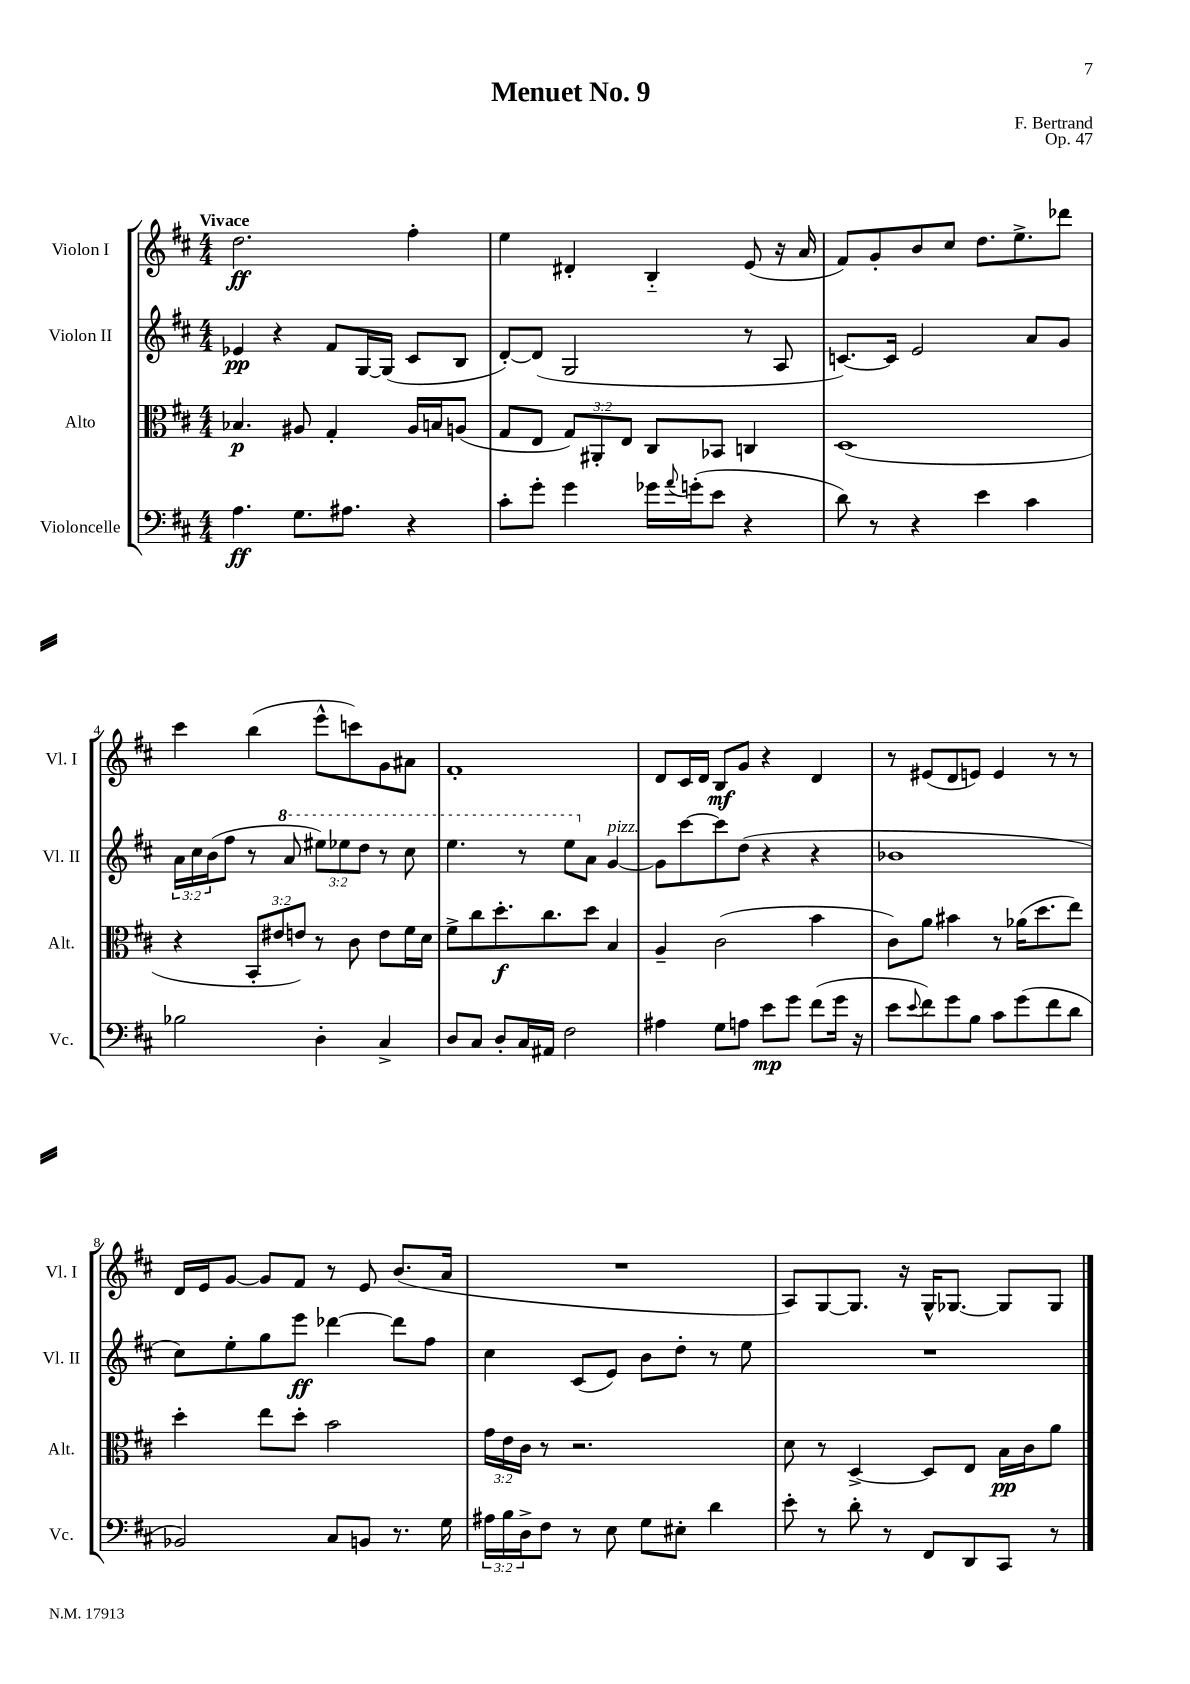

**kern	**kern	**kern	**kern
*staff4	*staff3	*staff2	*staff1
*clefF4	*clefC3	*clefG2	*clefG2
*k[f#c#]	*k[f#c#]	*k[f#c#]	*k[f#c#]
*M4/4	*M4/4	*M4/4	*M4/4
4.A	4.B-	4e-	2.dd
.	.	4r	.
8.G	8A#	.	.
.	4G'	8f#	.
8.A#	.	.	.
.	.	[16G	.
.	.	(16G]	.
4r	16A#	8c#	4ff#'
.	16B	.	.
.	(8A	8B	.
=	=	=	=
8c#'	8G	[8d')	4ee
8g'	8E	(8d]	.
4g	12G)	2G	4d#'
.	12AA#'	.	.
.	12E	.	.
16g-	8C#	.	4B'~
8qqa	.	.	.
(16g'	.	.	.
8e	8BB-	.	.
4r	4C	8r	(8e
.	.	8A	16r
.	.	.	16a
=	=	=	=
8d)	(1D	[8.c)	8f#)
8r	.	.	8g'
.	.	16c]	.
4r	.	2e	8b
.	.	.	8cc#
4e	.	.	8.dd
.	.	.	8.ee^
4c#	.	8a	.
.	.	8g	8ddd-
=	=	=	=
2B-	4r	24a	4ccc#
.	.	24cc#	.
.	.	(24b	.
.	.	8ff#	.
.	12BB'	8r	(4bb
.	12e#	.	.
.	.	8aa	.
.	12e)	.	.
4D'	8r	12eee#)	8eee^^
.	.	12eee-	.
.	8c#	.	8ccc)
.	.	12ddd	.
4C#^	8e	8r	8g
.	16f#	8ccc#	8a#
.	16d	.	.
=	=	=	=
8D	8f#^	4.eee	1f#'
8C#	8cc#	.	.
8D'	8.dd'	.	.
16C#	.	8r	.
16AA#	8.cc#	.	.
2F#	.	8eee	.
.	8dd	8a	.
.	4B	[4g	.
=	=	=	=
4A#	4A~	8g]	8d
.	.	[8ccc#	16c#
.	.	.	16d
8G	(2c#	8ccc#]	8B
8A	.	(8dd	8g
8e	.	4r	4r
8g	.	.	.
(8f#	4b	4r	4d
16g	.	.	.
16r	.	.	.
=	=	=	=
8e	8c#)	1b-	8r
8qqe	.	.	.
8f#)	8a	.	(8e#
8g	4b#	.	8d
8B	.	.	8e)
8c#	8r	.	4e
(8g	(16a-	.	.
.	8.dd	.	.
8f#	.	.	8r
8d	8ee)	.	8r
=	=	=	=
2BB-)	4dd'	8cc#)	16d
.	.	.	16e
.	.	8ee'	[8g
.	8ee	8gg	8g]
.	8dd'	8eee	8f#
8C#	2b	[4ddd-	8r
8BB	.	.	8e
8.r	.	8ddd-]	(8.b
.	.	8ff#	.
16G	.	.	16a
=	=	=	=
24A#	24g	4cc#	1r
24B	24e	.	.
24D^	24c#	.	.
8F#	8r	.	.
8r	2.r	(8c#	.
8E	.	8e)	.
8G	.	8b	.
8E#'	.	8dd'	.
4d	.	8r	.
.	.	8ee	.
=	=	=	=
8e'	8d	1r	8A)
8r	8r	.	[8G
8d'	[4D^	.	8.G]
8r	.	.	.
.	.	.	16r
8FF#	8D]	.	16G^^
.	.	.	[8.G-
8DD	8E	.	.
8CC#	16B	.	8G-]
.	16c#	.	.
8r	8a	.	8G-
==	==	==	==
*-	*-	*-	*-
